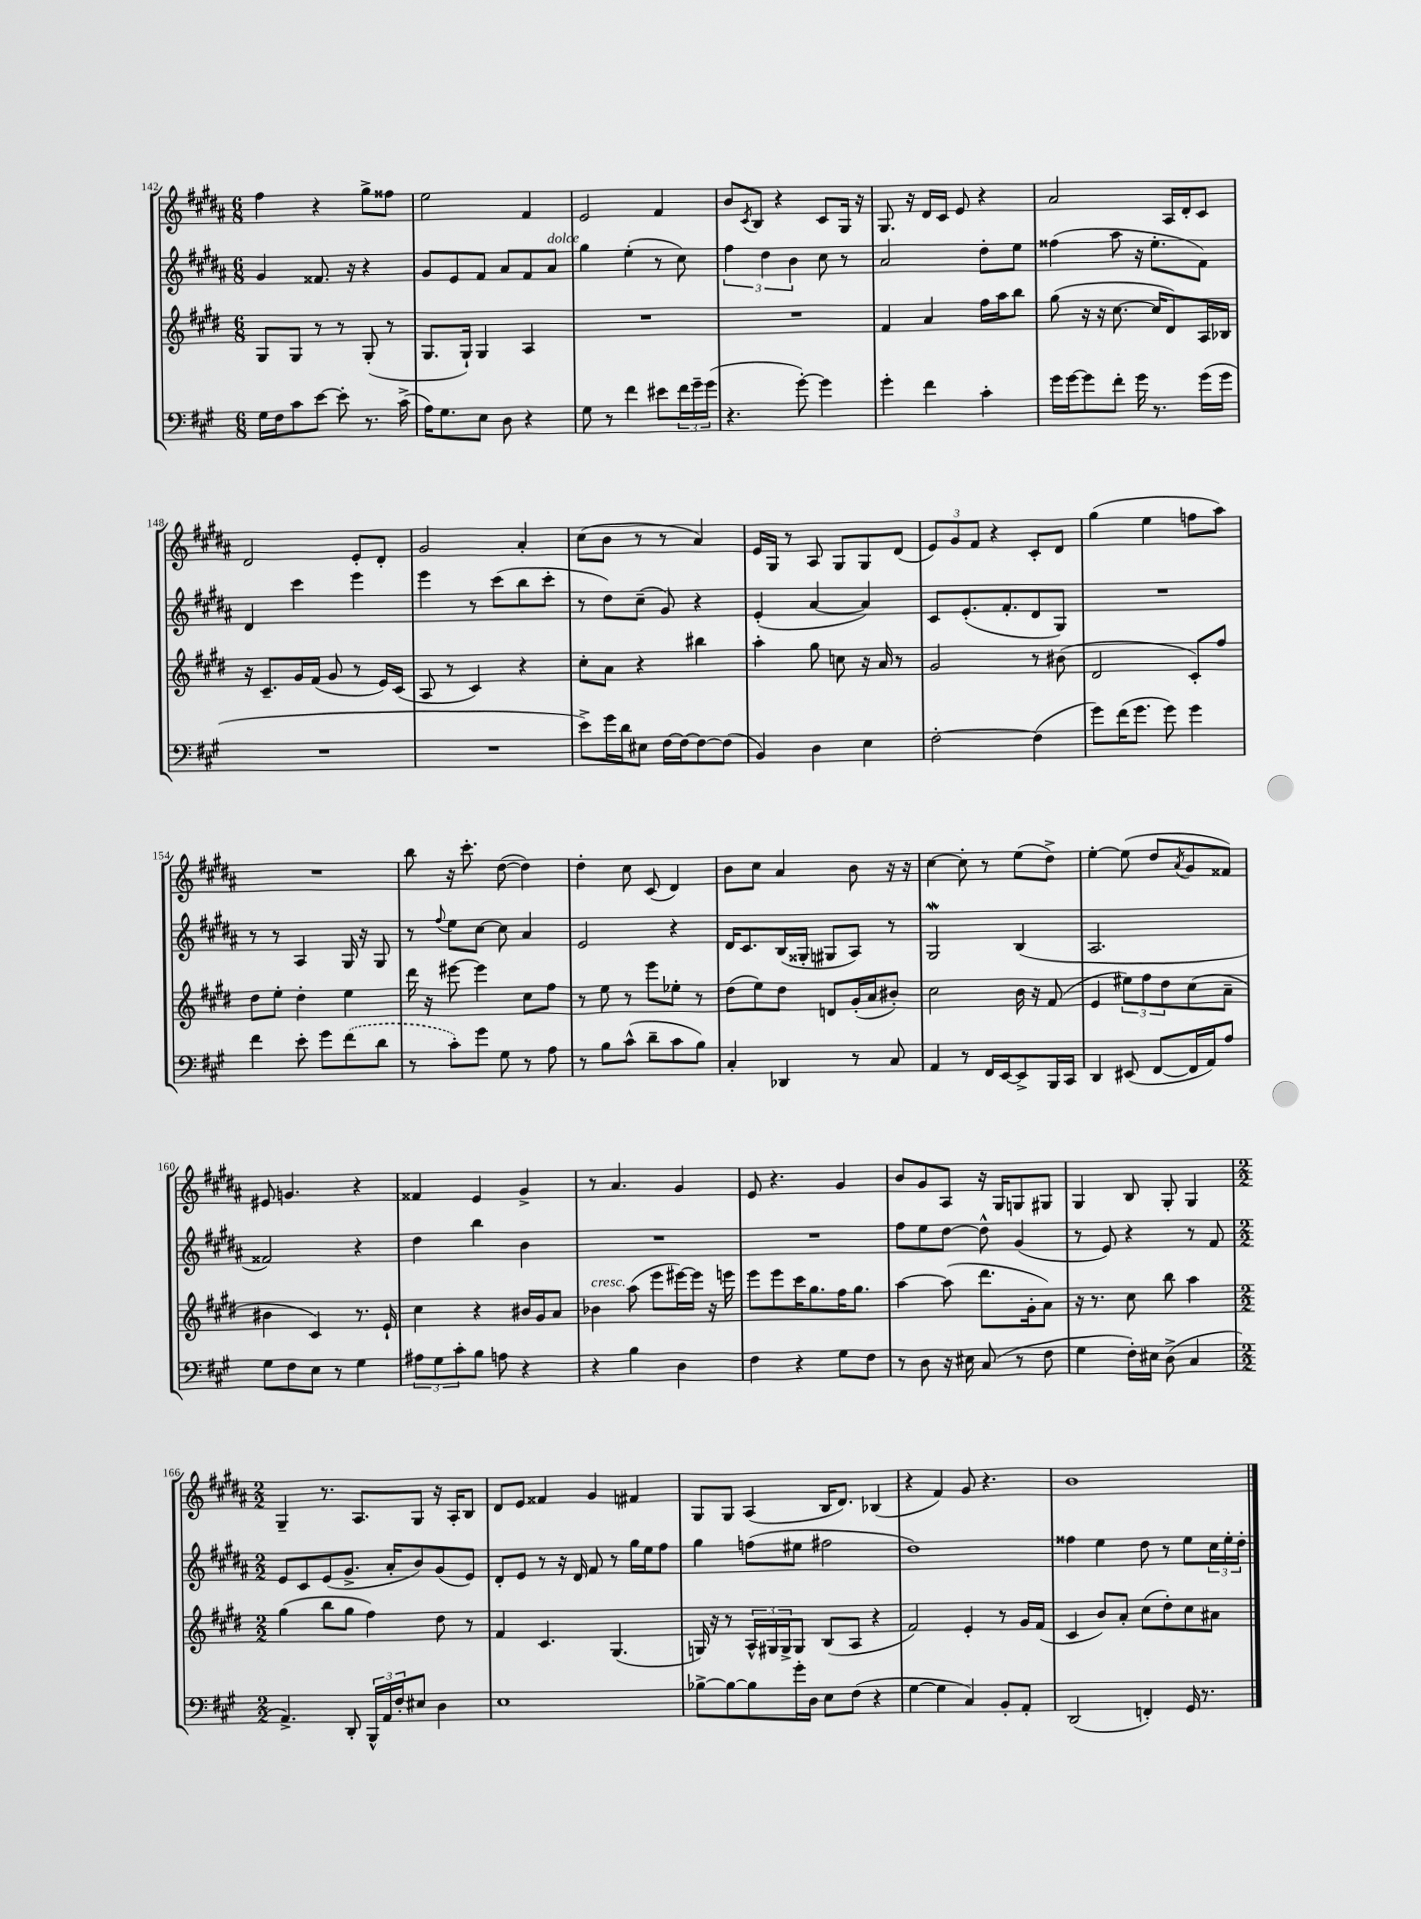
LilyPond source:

<<
\new StaffGroup <<
\new Staff = "s0" {
    \clef treble \key b \major \numericTimeSignature \time 6/8
    fis''4 r4 gis''8-> fisis''8 |
    e''2 fis'4 |
    e'2 fis'4 |
    b'8 \acciaccatura { cis'8 } b8 r4 cis'8 gis16 r16 |
    gis8. r16 dis'16 cis'16 e'8 r4 |
    ais'2 ais16 dis'16-. cis'8 |
    dis'2 e'8-. dis'8-. |
    gis'2 ais'4-. |
    cis''8( b'8 r8 r8 ais'4) |
    e'16 gis16 r8 ais8 gis8 gis8 dis'8( |
    \tuplet 3/2 { e'8) gis'8 fis'8 } r4 cis'8-. dis'8 |
    gis''4( e''4 f''8 ais''8) |
    R2. |
    b''8 r16 cis'''8.-. dis''8~( dis''4) |
    dis''4-. cis''8 cis'8( dis'4) |
    b'8 cis''8 ais'4 b'8 r16 r16 |
    cis''4~ cis''8-. r8 e''8( dis''8->) |
    e''4~-. e''8( dis''8 \acciaccatura { ais'8 } gis'8 fisis'8) |
    eis'8 g'4. r4 |
    fisis'4 e'4 gis'4-> |
    r8 ais'4. gis'4 |
    e'8 r4. gis'4 |
    b'8 gis'8 ais8 r16 gis16 g8 gis8 |
    gis4 b8 gis8-. gis4 |
    \numericTimeSignature \time 2/2 gis4-- r8. ais8. gis8 r16 ais16-. b8 |
    dis'8 e'8 fisis'4 gis'4 fis'4 |
    gis8 gis8 ais4( b16 dis'8.) bes4( |
    r4 fis'4) gis'8 r4. |
    b'1 \bar "|." |
}
\new Staff = "s1" {
    \clef treble \key b \major \numericTimeSignature \time 6/8
    gis'4 fisis'8. r16 r4 |
    gis'8 e'8 fis'8 ais'8 fis'8 ais'8^\markup { \italic "dolce" } |
    gis''4 e''4-.( r8 cis''8) |
    \tuplet 3/2 { fis''4 dis''4 b'4 } cis''8 r8 |
    ais'2 dis''8-. e''8 |
    fisis''4( ais''8 r16 e''8.-. fis'8) |
    dis'4 cis'''4 e'''4 |
    e'''4 r8 cis'''8( b''8 cis'''8-. |
    r8 dis''8) cis''8--( gis'8) r4 |
    e'4-.( ais'4~ ais'4) |
    cis'8 e'8.-.( fis'8.-. dis'8 gis8) |
    R2. |
    r8 r8 ais4 gis16 r16 gis8 |
    r8 \appoggiatura { fis''8 } e''8 cis''8~ cis''8 ais'4 |
    e'2 r4 |
    dis'16 cis'8. b16( gisis16-. gis8 ais8) r8 |
    gis2\mordent b4( |
    ais2. |
    fisis'2) r4 |
    dis''4 b''4 b'4 |
    R2. |
    R2. |
    fis''8 e''8 dis''8~ dis''8-^ gis'4( |
    r8 e'8) r4 r8 fis'8 |
    \numericTimeSignature \time 2/2 e'8 cis'8 e'8( gis'8.-> ais'16-. b'8) gis'8( e'8) |
    dis'8-. e'8 r8 r16 dis'16 fis'8 r8 gis''16 e''16 fis''8 |
    gis''4 f''8( eis''8 fis''2 |
    dis''1) |
    fisis''4 e''4 dis''8 r8 e''8 \tuplet 3/2 { cis''16 e''16-. dis''16-. } \bar "|." |
}
\new Staff = "s2" {
    \clef treble \key e \major \numericTimeSignature \time 6/8
    gis8 gis8 r8 r8 gis8-.( r8 |
    gis8. gis16-!) gis4 a4 |
    R2. |
    R2. |
    fis'4 a'4 fis''16 a''16 b''8 |
    gis''8( r16 r16 cis''8.~ cis''16 dis'8) a16 bes16 |
    r16 cis'8.-- gis'16 fis'16( gis'8 r8 e'16) cis'16( |
    a8 r8 cis'4) r4 |
    cis''8-. a'8 r4 bis''4 |
    a''4-. gis''8 c''8 r16 a'16 r8 |
    gis'2 r8 bis'8( |
    dis'2 cis'8-.) fis''8 |
    dis''8 e''8-. dis''4-. e''4 |
    dis'''16 r16 eis'''8~ eis'''4 cis''8 fis''8 |
    r8 e''8 r8 e'''8 ees''8-. r8 |
    dis''8( e''8) dis''8 d'8 gis'16-.( a'16 bis'8-.) |
    cis''2 b'16 r16 fis'8( |
    e'4 \tuplet 3/2 { eis''8) fis''8 dis''8 } cis''8( a'8-- |
    bis'4 cis'4) r8. e'16-! |
    cis''4 r4 bis'16 gis'16 a'8 |
    bes'4^\markup { \italic "cresc." } a''8( e'''8 eis'''16~) eis'''16 r16 e'''16 |
    e'''8 e'''8 cis'''16 gis''8. fis''16 gis''8. |
    a''4~ a''8( dis'''8. gis'16-. a'8) |
    r16 r8. cis''8 b''8 a''4 |
    \numericTimeSignature \time 2/2 gis''4( b''8 gis''8 fis''4) dis''8 r8 |
    fis'4 cis'4. gis4.( |
    g16) r16 r8 \tuplet 3/2 { a16-^ gis16 gis16-> } gis8 b8( a8 r4 |
    fis'2) e'4-. r8 gis'16 fis'16( |
    cis'4 b'8) a'8-. cis''8( dis''8-.) cis''8 ais'8 \bar "|." |
}
\new Staff = "s3" {
    \clef bass \key a \major \numericTimeSignature \time 6/8
    gis16 fis16 cis'8 e'8~ e'8-. r8. cis'16->( |
    a16) gis8. e8 d8 r4 |
    gis8 r8 fis'4 eis'8 \tuplet 3/2 { fis'16 gis'16-- gis'16( } |
    r4. gis'8~-.) gis'4 |
    gis'4-. fis'4 cis'4-. |
    gis'16 gis'16~ gis'8 fis'8-. gis'16 r8. gis'16( gis'16 |
    R2. |
    R2. |
    e'8->) gis'16 d'16 eis8 fis16~ fis16~ fis8~ fis8( |
    b,4) d4 e4 |
    fis2~-. fis4( |
    gis'8) fis'16( gis'8. gis'8) gis'4 |
    fis'4 e'8-. gis'8 \once \slurDashed fis'8( d'8 |
    r8 cis'8-.) gis'8 gis8 r8 a8 |
    r8 b8 cis'8-^( d'8-- cis'8 b8) |
    cis4-. des,4 r8 cis8 |
    a,4 r8 fis,16 e,16~ e,8-> b,,16 cis,16 |
    d,4 eis,8( fis,8~ fis,16 a,16) a8 |
    gis8 fis8 e8 r8 gis4 |
    \tuplet 3/2 { ais8 gis8 cis'8-. } b8 a8 r4 |
    r4 b4 d4 |
    fis4 r4 gis8 fis8 |
    r8 d8 r16 eis16 cis8( r8 fis8 |
    gis4 fis16-.) eis16 d8->( cis4 |
    \numericTimeSignature \time 2/2 a,4.->) d,8-. \tuplet 3/2 { b,,16-^ a,16 fis16-. } eis8 d4 |
    e1 |
    bes8~-> bes8~ bes8 gis'16-. d16 e8 fis8( r4 |
    gis4~ gis4 cis4) b,8-. a,8-. |
    d,2( f,4-.) gis,16 r8. \bar "|." |
}
>>
>>
\layout { \context { \Score currentBarNumber = #142 } }
